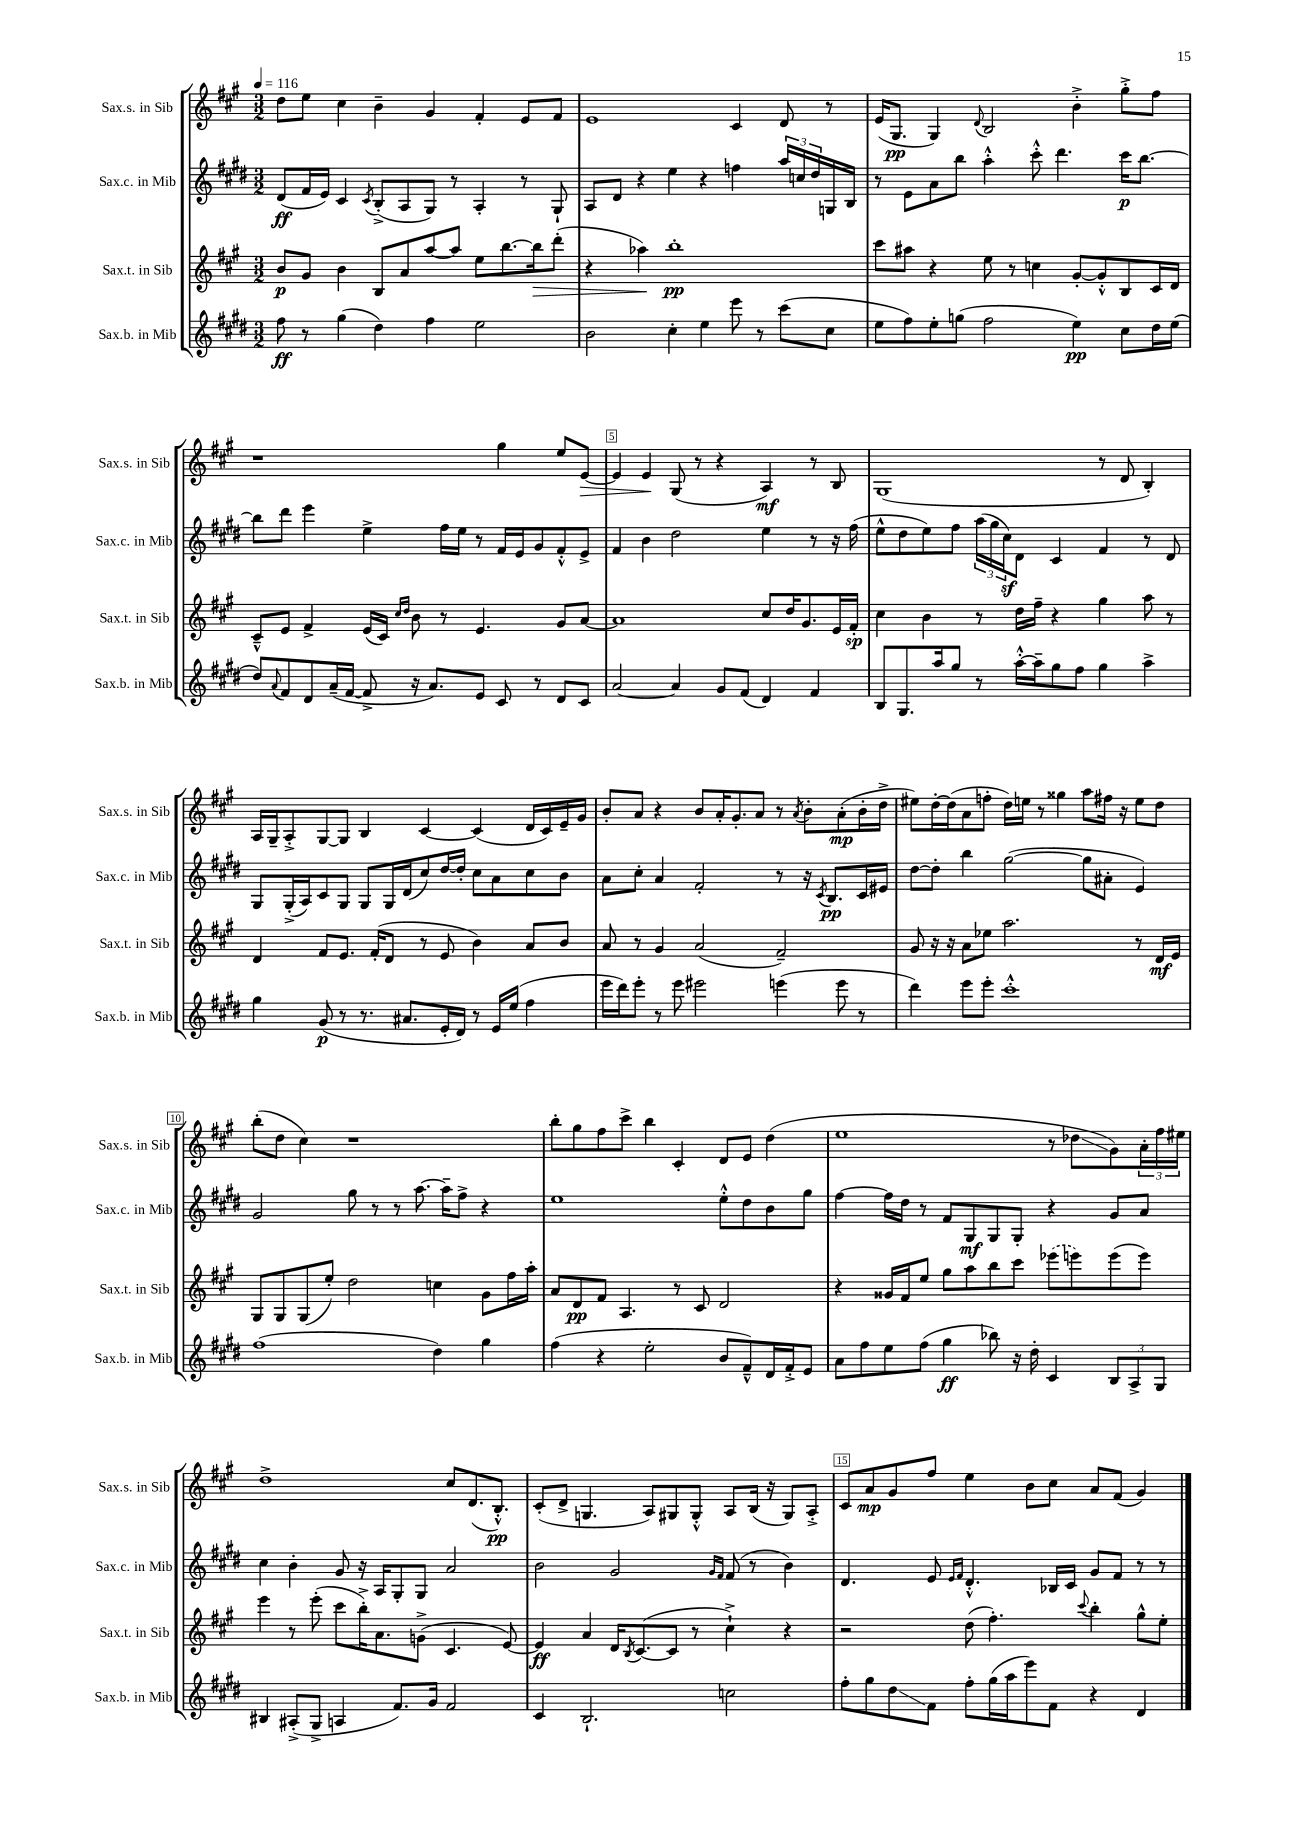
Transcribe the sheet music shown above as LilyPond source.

<<
\new StaffGroup <<
\new Staff = "s0" \with { instrumentName = "Sax.s. in Sib" shortInstrumentName = "Sax.s. in Sib" } {
    \clef treble \key a \major \numericTimeSignature \time 3/2 \tempo 4 = 116
    d''8 e''8 cis''4 b'4-- gis'4 fis'4-. e'8 fis'8 |
    e'1 cis'4 d'8 r8 |
    e'16( gis8.\pp gis4) \appoggiatura { d'8 } b2 b'4-.-> gis''8-.-> fis''8 |
    r1 gis''4 e''8 e'8~\> |
    e'4 e'4\! gis8( r8 r4 a4\mf) r8 b8 |
    gis1( r8 d'8 b4-.) |
    a16 gis16-- a8-.-> gis8~ gis8 b4 cis'4~ cis'4( d'16 cis'16) e'16-- gis'16 |
    b'8-. a'8 r4 b'8 a'16-. gis'8.-. a'8 r8 \acciaccatura { a'8 } b'8-. a'8-.\mp( b'16-. d''16-> |
    eis''8) d''16~-. d''16( a'8 f''8-. d''16) e''16 r8 gisis''4 a''8 fis''16 r16 e''8 d''8 |
    b''8-.( d''8 cis''4) r1 |
    b''8-. gis''8 fis''8 cis'''8-> b''4 cis'4-. d'8 e'8 d''4( |
    e''1 r8 des''8\glissando gis'8) \tuplet 3/2 { a'16-. fis''16 eis''16 } |
    d''1-> cis''8 d'8.( b8.-.-^\pp) |
    cis'8-.( d'8-> g4. a8) gis8 gis8-.-^ a8 b16( r16 gis8) a8-.-> |
    cis'8 a'8\mp gis'8 fis''8 e''4 b'8 cis''8 a'8 fis'8( gis'4) \bar "|." |
}
\new Staff = "s1" \with { instrumentName = "Sax.c. in Mib" shortInstrumentName = "Sax.c. in Mib" } {
    \clef treble \key e \major \numericTimeSignature \time 3/2
    dis'8\ff( fis'16 e'16) cis'4 \acciaccatura { cis'8 } b8-.->( a8 gis8) r8 a4-. r8 gis8-! |
    a8 dis'8 r4 e''4 r4 f''4 \tuplet 3/2 { a''16 c''16 dis''16 } g16 b16 |
    r8 e'8 a'8 b''8 a''4-.-^ cis'''8-.-^ dis'''4. cis'''16\p b''8.~ |
    b''8 dis'''8 e'''4 e''4-> fis''16 e''16 r8 fis'16 e'16 gis'8 fis'8-.-^ e'8-> |
    fis'4 b'4 dis''2 e''4 r8 r16 fis''16( |
    e''8-^ dis''8 e''8) fis''8 \tuplet 3/2 { a''16( gis''16 cis''16\sf) } dis'8 cis'4 fis'4 r8 dis'8 |
    gis8 gis16-.->( a16) cis'8 gis8 gis8 gis16 dis'16( cis''8) dis''16~ dis''16-. cis''8 a'8 cis''8 b'8 |
    a'8 cis''8-. a'4 fis'2-. r8 r16 \acciaccatura { cis'8 } b8.\pp cis'16 eis'16 |
    dis''8~ dis''8-. b''4 gis''2~( gis''8 ais'8-. e'4) |
    gis'2 gis''8 r8 r8 a''8.~ a''16-- fis''8-> r4 |
    e''1 e''8-.-^ dis''8 b'8 gis''8 |
    fis''4~ fis''16 dis''16 r8 fis'8 gis8\mf gis8 gis8-. r4 gis'8 a'8 |
    cis''4 b'4-. gis'8 r16 a16 gis8-. gis8 a'2 |
    b'2 gis'2 \grace { gis'16 fis'16 } fis'8( r8 b'4) |
    dis'4. e'8 \grace { e'16 fis'16 } dis'4.-.-^ bes16 cis'16 gis'8 fis'8 r8 r8 \bar "|." |
}
\new Staff = "s2" \with { instrumentName = "Sax.t. in Sib" shortInstrumentName = "Sax.t. in Sib" } {
    \clef treble \key a \major \numericTimeSignature \time 3/2
    b'8\p gis'8 b'4 b8 a'8 a''8~ a''8 e''8 b''8.~ b''16\> d'''8-.( |
    r4 aes''4\!) b''1-.\pp |
    cis'''8 ais''8 r4 e''8 r8 c''4 gis'8~-. gis'8-.-^ b8 cis'16 d'16 |
    cis'8---^ e'8 fis'4-> e'16( cis'16) \grace { cis''16 d''16 } b'8 r8 e'4. gis'8 a'8~ |
    a'1 cis''8 d''16 gis'8. e'16 fis'16-.\sp |
    cis''4 b'4 r8 d''16 fis''16-- r4 gis''4 a''8 r8 |
    d'4 fis'8 e'8. fis'16-.( d'8 r8 e'8 b'4) a'8 b'8 |
    a'8 r8 gis'4 a'2( fis'2--) |
    gis'8 r16 r16 a'8 ees''8 a''2. r8 d'16\mf e'16 |
    gis8 gis8 gis8( e''8-.) d''2 c''4 gis'8 fis''16 a''16-. |
    a'8 d'8\pp fis'8 a4. r8 cis'8 d'2 |
    r4 gisis'16 fis'16 e''8 gis''8 a''8 b''8 cis'''8 \once \slurDashed ees'''8( e'''8) e'''8( e'''8) |
    e'''4 r8 e'''8-.( cis'''8 b''16-.->) a'8. g'8->( cis'4. e'8~) |
    e'4\ff a'4 d'16 \acciaccatura { b8 } cis'8.~( cis'8 r8 cis''4-!->) r4 |
    r2 d''8( fis''4.-.) \appoggiatura { cis'''8 } b''4-. gis''8-^ e''8-. \bar "|." |
}
\new Staff = "s3" \with { instrumentName = "Sax.b. in Mib" shortInstrumentName = "Sax.b. in Mib" } {
    \clef treble \key e \major \numericTimeSignature \time 3/2
    fis''8\ff r8 gis''4( dis''4) fis''4 e''2 |
    b'2 cis''4-. e''4 e'''8 r8 cis'''8( cis''8 |
    e''8 fis''8) e''8-. g''8( fis''2 e''4\pp) cis''8 dis''16 e''16( |
    dis''8) \appoggiatura { a'8 } fis'8 dis'8 a'16--( fis'16~ fis'8-> r16 a'8.) e'8 cis'8 r8 dis'8 cis'8 |
    a'2~ a'4 gis'8 fis'8( dis'4) fis'4 |
    b8 gis8. a''16 gis''8 r8 a''16~-.-^ a''16-- gis''8 fis''8 gis''4 a''4-> |
    gis''4 gis'8\p( r8 r8. ais'8. e'16-. dis'16) r8 e'16 e''16( fis''4 |
    e'''16 dis'''16) e'''8-. r8 e'''8 eis'''2 e'''4( e'''8 r8 |
    dis'''4) e'''8 e'''8-. cis'''1-.-^ |
    fis''1( dis''4) gis''4 |
    fis''4( r4 e''2-. b'8 fis'8---^) dis'16 fis'16-.-> e'8 |
    a'8 fis''8 e''8 fis''8( gis''4\ff bes''8) r16 dis''16-. cis'4 \tuplet 3/2 { b8 a8-> gis8 } |
    bis4 ais8-.->( gis8-> a4 fis'8.) gis'16 fis'2 |
    cis'4 b2.-! c''2 |
    fis''8-. gis''8 dis''8\glissando fis'8 fis''8-. gis''16( a''16 e'''8) fis'8 r4 dis'4 \bar "|." |
}
>>
>>
\layout { \context { \Score \override BarNumber.break-visibility = ##(#f #t #t) barNumberVisibility = #(every-nth-bar-number-visible 5) \override BarNumber.stencil = #(make-stencil-boxer 0.1 0.3 ly:text-interface::print) } }
